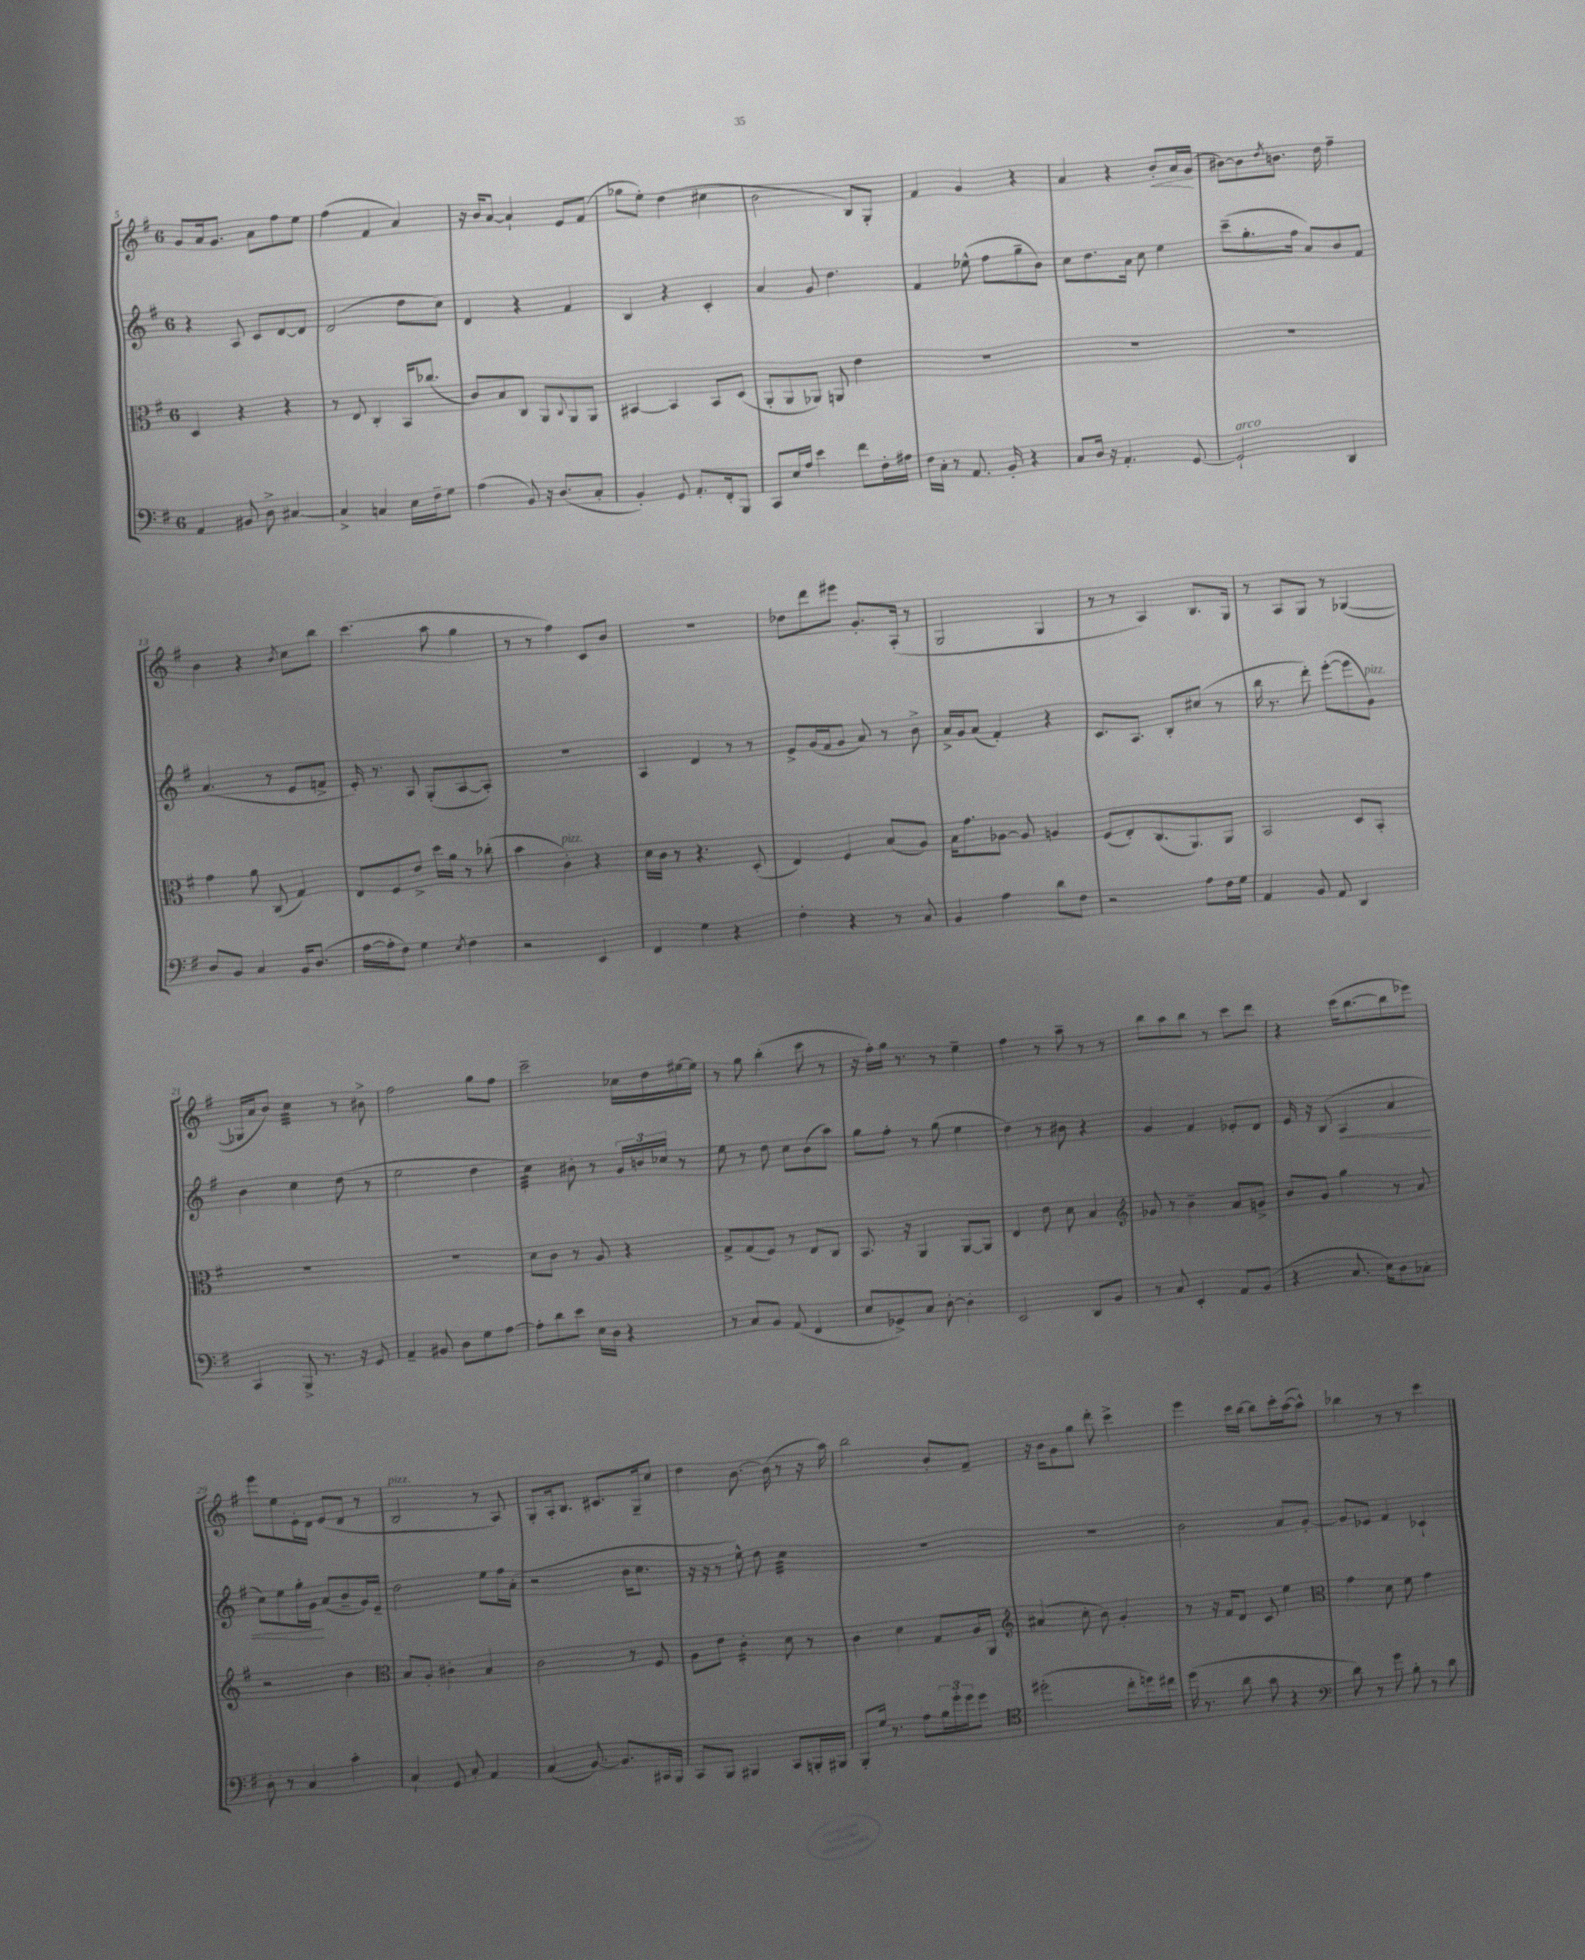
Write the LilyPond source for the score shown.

<<
\new StaffGroup <<
\new Staff = "s0" {
    \clef treble \key g \major \once \override Staff.TimeSignature.style = #'single-digit \time 6/8
    g'8 a'16 g'8. a'8 fis''8 e''8 |
    fis''4( fis'4 a'4) |
    r16 b'16 a'8~ a'4-! e'8 fis'8( |
    ges''8 e''8-.) d''4( cis''4 |
    b'2 b8) g8-. |
    fis'4 g'4 r4 |
    a'4 r4 b'8-.\< a'16 g'16\!( |
    bis'8~) bis'8 \acciaccatura { d''8 } b'8. d''16 fis''4-- |
    b'4 r4 \acciaccatura { b'8 } c''8 b''8 |
    c'''4.( a''8 g''4 |
    r8 r8 fis''4) c'8 b'8 |
    R2. |
    des''8 d'''8 eis'''8 g'8.-. a16-.( r8 |
    g2 g4 |
    r8 r8 a4) b8. g16 |
    r8 a8 g8 r8 ges4~( |
    ges16 a'16 b'8) c''4:32 r8 bis'8-> |
    fis''2 g''8 fis''8 |
    c'''2-- ces''16 d''16 eis''16~ eis''16 |
    r8 g''8 b''4-.( c'''8 r8 |
    r16 fis''16-.) g''16 r8. r8 e''4-- |
    fis''4 r8 a''8-- r8 r8 |
    b''8 a''8 b''8 r8 c'''8 d'''8 |
    r4 c'''16( b''8.~ b''8 ees'''8) |
    e'''8 e''8 e'16-. d'16 e'8( d'8 r8 |
    b2^\markup { \italic "pizz." } r8 a8) |
    g8-. a16-. b8. cis'8. g16-- c''8 |
    d''4 b'8.~ b'16( r8 r16 a''16) |
    b''2 b'8-. fis'8-- |
    r16 b'16 g'8 g''8 d'''8-. c'''4-> |
    e'''4 c'''16 b''16~ b''8 c'''16-. a''16~( a''8-^) |
    bes''4 r8 r8 c'''4 \bar "|." |
}
\new Staff = "s1" {
    \clef treble \key g \major \once \override Staff.TimeSignature.style = #'single-digit \time 6/8
    r4 a8 c'8 d'8~ d'8 |
    d'2( d''8 c''8) |
    d'4 r4 fis'4 |
    b4 r4 c'4-. |
    a'4 g'8 d''4. |
    fis'4 ees''8-^( fis''8 g''8-- b'8) |
    c''8 d''8. a'16 c''8 e''4 |
    c'''8--( g''8.-. fis''16 a'8) b'8 fis'8 |
    a'4.( r8 e'8 f'8-> |
    e'16-.) r8. a8 g8-.( a8~ a8-.) |
    R2. |
    a4 d'4 r8 r8 |
    e'8-> g'16( fis'16 g'8 a'8) r8 b'8-> |
    a'16-> g'16 a'8( fis'4-.) r4 |
    c'8. a8. b8-. cis''8( r8 |
    b''16 r8. d'''8-.) e'''8~-.( e'''8 g'8^\markup { \italic "pizz." }) |
    b'4 c''4 d''8( r8 |
    e''2 d''4 |
    c''4:32) bis'8-. r8 \tuplet 3/2 { g'16 b'16 ces''16 } r8 |
    e''8 r8 d''8 c''8 b'8( a''8) |
    g''8 fis''8-. r8 g''8( e''4 |
    d''4) r8 bis'8 r4 |
    g'4 fis'4 ees'8-. d'8 |
    e'16 r16 b8( a4\< a'4 |
    c''8) e''8 g''16-. g'16\! a'8( b'8-- g'16) e'16-- |
    d''2 e''8 fis''16 a'16-.( |
    r2 b'16 c''8. |
    r16 r16 r8 e''8-^) d''8 c''4:32 |
    R2. |
    R2. |
    b'2 a'8 g'8~-. |
    g'8 ees'8 fis'4 ces'4-! \bar "|." |
}
\new Staff = "s2" {
    \clef alto \key g \major \once \override Staff.TimeSignature.style = #'single-digit \time 6/8
    d4 r4 r4 |
    r8 e8 c4-. b,16 ces''8.( |
    c'8) b8 c8 a,8 \appoggiatura { c8 } a,8 a,8 |
    bis,4~ bis,4 bis,8 d8( |
    a,8-. a,8 aes,8) a,8 e'4 |
    R2. |
    R2. |
    R2. |
    g'4 a'8 c8( g4) |
    e8 fis8 e'8-> d''16 a'16 r8 ces''8-.( |
    b'4 c'4-.^\markup { \italic "pizz." }) r4 |
    d'16 c'16 r8 r4. d8-.( |
    e4) fis4 b8( a8) |
    b16 g'8. aes8~ aes8 a4 |
    fis8( e8-.) c8.( a,8.) a,8 |
    b,2 d8 b,8-. |
    R2. |
    R2. |
    d'8 c'8 r8 a8 r4 |
    g8-> g8( fis8) r8 e8 c8 |
    b,8. r16 a,4 a,8~ a,8 |
    e4 e'8 d'8 b4 |
    \clef treble ges'8 r8 b'4-- a'8 g'8-> |
    b'8 g'8 g''4 r8 a'8 |
    r2 b'4 |
    \clef alto b8 a8-. cis'4-. b4 |
    c'2 r8 fis8 |
    a8 e'8 c'4:16-. d'8 r8 |
    c'4 d'4 g8 a16 a,16 |
    \clef treble ais'4( c''8-. b'8) g'4-. |
    r8 r16 fis'16 d'8 c'8 e''4 |
    \clef alto g'4 d'8 fis'8 g'4 \bar "|." |
}
\new Staff = "s3" {
    \clef bass \key g \major \once \override Staff.TimeSignature.style = #'single-digit \time 6/8
    a,4 bis,8 d8-> cis4~ |
    cis4-> c4 e16 fis16-- g8 |
    a4( b,8) r16 d8.( c8-. |
    b,4-.) g,8 a,8.-. fis,16-. b,,8 |
    c,8 e16 a16 e'4 fis'8 fis16-. ais16 |
    fis16 c16-. r8 a,8. b,16-. r4 |
    c8 d16 r16 a,4.-. g,8~ |
    g,2-!^\markup { \italic "arco" } d,4 |
    d8 b,8 c4 b,16 d8.( |
    a16~ a16-. fis8) g4 \acciaccatura { e8 } fis4 |
    r2 e,4 |
    fis,4 g4 r4 |
    fis4-. r4 r8 c8 |
    b,4 a4 d'8 fis8 |
    r2 a8 fis16 g16 |
    a,4 b,8 a,8 d,4 |
    c,4 b,,8-> r8. r16 g,8 |
    a,4-- bis,8 d8 g8 a8~ |
    a8-. d'8 e'8 e16 d16 r4 |
    r8 c8 b,8 a,8( fis,4 |
    e8 ges,8->) c8 d8~-. d4-. |
    e,2 d,8 b,8 |
    r8 c8 e,4-. a,8 b,8( |
    r4 c8. e16) d8 ces8-. |
    d8-. r8 c4 c'4-. |
    c4-! g,8 c8-. a,4 |
    c4( b,8.~) b,8. cis,16 b,,16 |
    c,8 b,,8 bis,,4 c,8 b,,16-. bis,,16 |
    b,,8-. g16 r8. a8 \tuplet 3/2 { b16 g'16-. g'16 } g'8 |
    \clef tenor dis''2-.( c''8-. d''16) cis''16 |
    d''16( r8. a'8 g'8 r4 |
    \clef bass d'8) r8 g'8 b8-. r8 d'8 \bar "|." |
}
>>
>>
\layout { \context { \Score currentBarNumber = #5 } }
